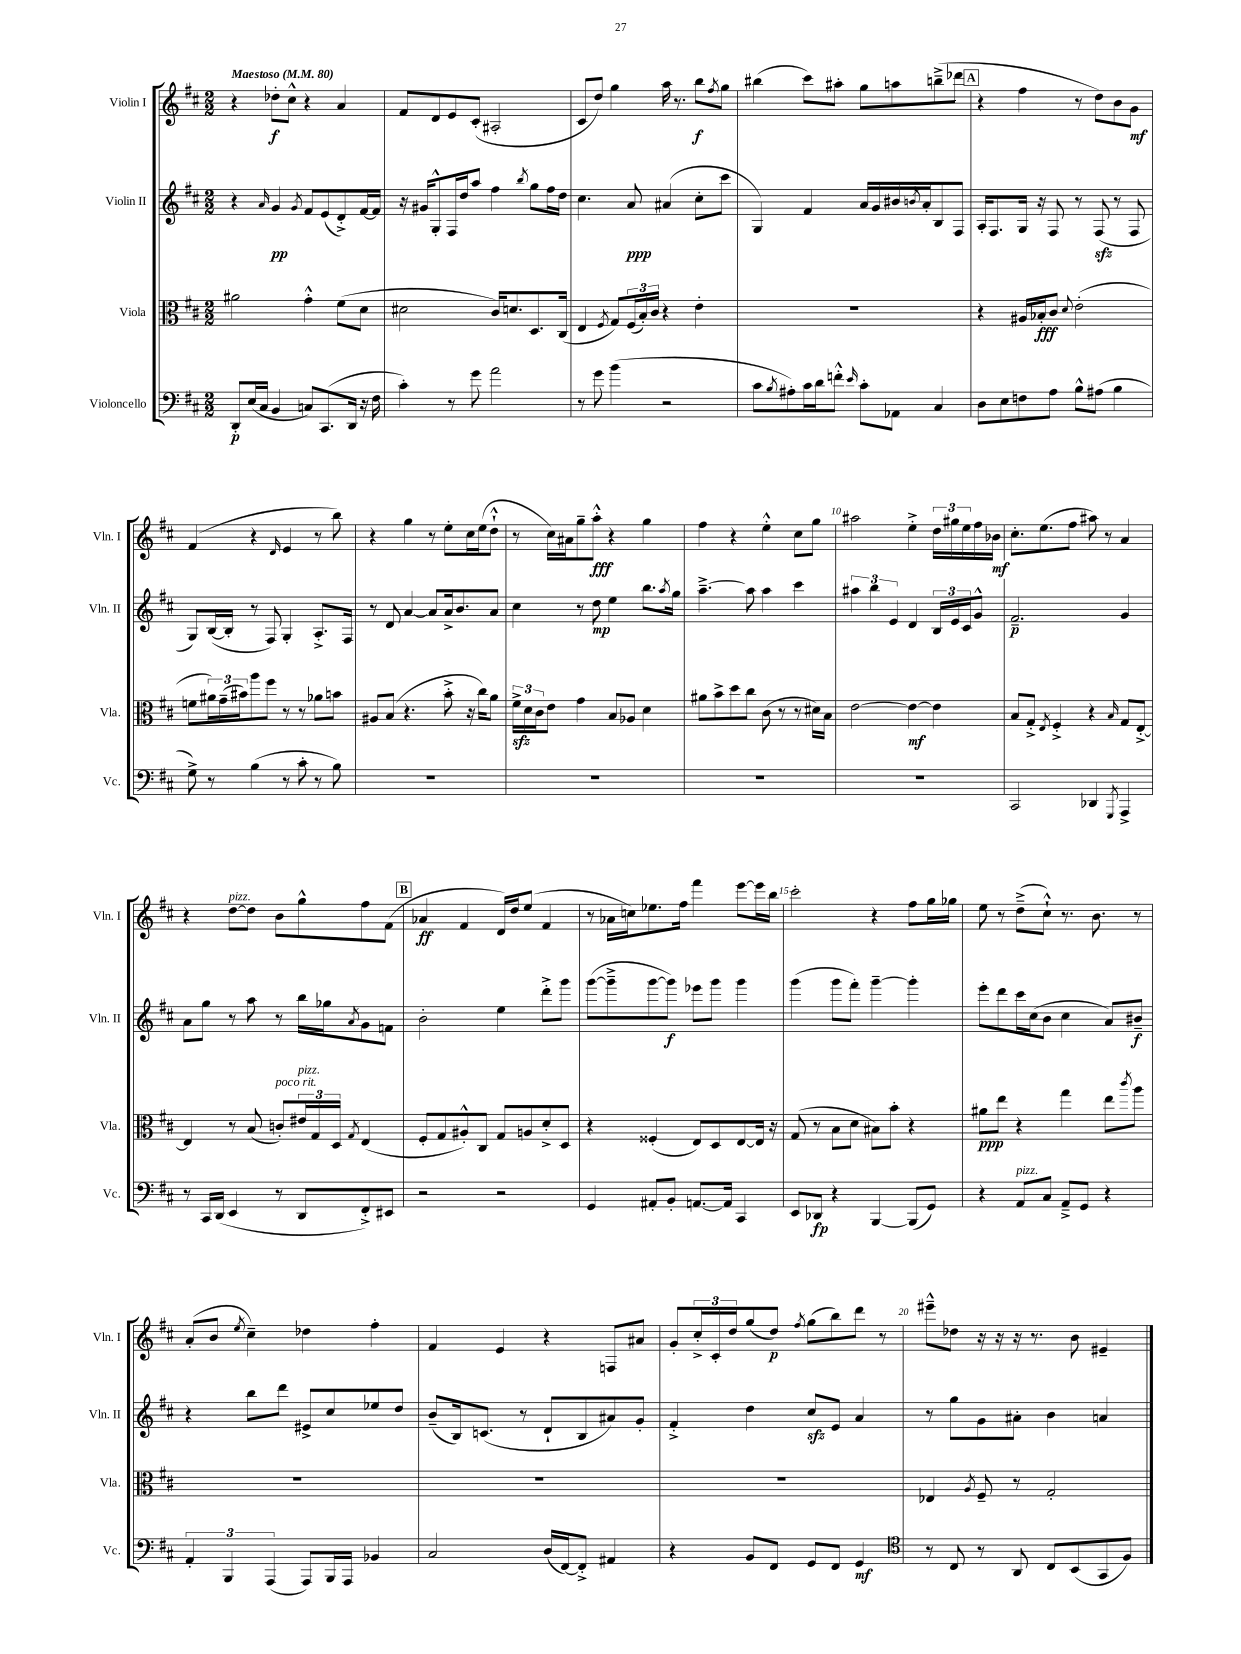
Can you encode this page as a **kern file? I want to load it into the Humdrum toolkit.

**kern	**kern	**kern	**kern
*staff4	*staff3	*staff2	*staff1
*clefF4	*clefC3	*clefG2	*clefG2
*k[f#c#]	*k[f#c#]	*k[f#c#]	*k[f#c#]
*M2/2	*M2/2	*M2/2	*M2/2
*MM80	*MM80	*MM80	*MM80
8DD'	2a#	4r	4r
(16E	.	.	.
16C#	.	.	.
.	.	16qqa	.
4BB	.	4g	8dd-'
.	.	.	8cc#^^
.	.	8qg	.
8C)	4g'^^	8f#	4r
(8.CC#	.	(8e	.
.	(8f#	8d'^)	4a
16DD	.	.	.
16r	8d	[16f#	.
16F#	.	16f#]	.
=	=	=	=
4c#')	2d#	16r	8f#
.	.	16g#	.
.	.	8G'^^	8d
8r	.	16F#	8e
.	.	16dd	.
8g	.	8aa	(8c#'
2a	16c#)	4ff#	2A#'
.	8.d	.	.
.	.	8qbb	.
.	8.D	8gg	.
.	.	16ff#	.
.	(16C#	16dd	.
=	=	=	=
8r	4E	4.cc#	8c#
8g	.	.	8dd)
.	8qF#	.	.
(4b	8G)	.	4gg
.	(24F#	8a	.
.	24B')	.	.
.	24c#	.	.
2r	4r	(4a#	16aa
.	.	.	8.r
.	4e'	8cc#'	8bb
.	.	.	8qff#
.	.	8ccc#	8gg
=	=	=	=
8c#	1r	4G)	(4bb#
8qB	.	.	.
8A#')	.	.	.
16c#	.	4f#	8ccc#)
16d	.	.	.
8f'^^	.	.	8aa#'
16qqe	.	.	.
8c#'	.	16a	8gg
.	.	16g	.
8AA-	.	16b#	8aa
.	.	8qb	.
.	.	16a'	.
4C#	.	8B	(8bb~^
.	.	8F#	8ddd-
=	=	=	=
8D	4r	16A'	4r
.	.	8.F#	.
8E	.	.	.
8F	16A#	16G	4ff#
.	16B-'	16r	.
8A	8c#	8F#	.
.	8qqd	.	.
8B^^	(2e'	8r	8r
(8A#	.	(8F#	8dd)
4B	.	8r	8b
.	.	8F#	8g
=	=	=	=
8G^)	8f	8G)	(4f#
8r	24a#)	([16B	.
.	(24g~	.	.
.	.	16B']	.
.	24b#)	.	.
(4B	8aa	8r	4r
.	8ff#	8F#)	.
.	.	.	16qqd
8r	8r	4G'	4e
8c#'	8r	.	.
8r	8a-	8.A'^	8r
8B)	8b	.	8bb)
.	.	16F#	.
=	=	=	=
1r	8A#	8r	4r
.	(8B	8d	.
.	4.r	[4a	4gg
.	.	8a]	8r
.	8b'^	16a^	8ee'
.	.	8.b	.
.	16r	.	16cc#
.	16cc#)	.	(16ee
.	8a	8a	8dd`^^
=	=	=	=
1r	24f#^	4cc#	8r
.	24d	.	.
.	24c#	.	.
.	8e	.	16cc#)
.	.	.	16a#
.	4g	8r	8gg~
.	.	8dd	8aa'^^
.	8B	4ee	4r
.	8A-	.	.
.	4d	8.bb	4gg
.	.	8qaa	.
.	.	16gg	.
=	=	=	=
1r	8a#	[4.aa~^	4ff#
.	8b^	.	.
.	8dd	.	4r
.	8cc#	8aa]	.
.	(8c#	4aa	4ee'^^
.	8r	.	.
.	8r	4ccc#	8cc#
.	16d#)	.	8gg
.	16B	.	.
=	=	=	=
1r	[2e	6aa#	2aa#
.	.	6bb	.
.	.	6e	.
.	4e_	4d	4ee'^
.	4e]	24B	24dd
.	.	24e	24gg#
.	.	24c#	24ee
.	.	8g^^	16ff#
.	.	.	16b-
=	=	=	=
2CC#	8B	2.f#~	8.cc#'
.	8G'^	.	.
.	.	.	(8.ee
.	8qE	.	.
.	4F#'^	.	.
.	.	.	8ff#
4DD-	4r	.	8aa#)
.	.	.	8r
8qGGG	16qqB	.	.
4AAA^	8G	4g	4a
.	[8E'^	.	.
=	=	=	=
8r	4E]	8a	4r
16CC#	.	8gg	.
(16DD	.	.	.
4EE	8r	8r	[8dd
.	(8B	8aa	8dd]
8r	8c')	8r	8b
8DD	24e#	16bb	8gg^^
.	24G	.	.
.	.	16gg-	.
.	24D	.	.
.	8qG	8qa	.
8FF#'^)	(4E	8g	8ff#
8EE#	.	8f	(8f#
=	=	=	=
2r	8F#'	2b'	4a-
.	8G	.	.
.	8A#'^^)	.	4f#
.	8C#	.	.
2r	8G	4ee	16d)
.	.	.	16dd
.	8A	.	(8ee
.	8d'^	8ddd'^	4f#
.	8D	8ggg	.
=	=	=	=
4GG	4r	([8ggg	8r
.	.	8ggg~^]	16a-
.	.	.	16cc)
8AA#'	(4F##'	[8ggg	8.ee-
8BB'	.	8ggg])	.
.	.	.	16ff#
[8.AA	8E)	8eee-	4fff#
.	8D	8ggg	.
16AA]	.	.	.
4CC#	[8E	4ggg	[8eee
.	16E]	.	16eee]
.	16r	.	16bb
=	=	=	=
8EE	(8G	(4ggg	2ccc#'
8DD-	8r	.	.
4r	8B	8ggg	.
.	8d	8fff#')	.
[4BBB	8B#)	[4ggg~	4r
.	8b'	.	.
(8BBB]	4r	4ggg']	8ff#
8GG)	.	.	16gg
.	.	.	16gg-
=	=	=	=
4r	8a#	8eee'	8ee
.	8ee	8ddd	8r
8AA	4r	16ccc#	(8dd~^
.	.	(16cc#	.
8C#	.	8b	8cc#`^^)
8AA~^	4gg	4cc#	8.r
8GG	.	.	.
.	.	.	8.b
4r	8ee	8a)	.
.	8qccc#	.	.
.	8aa	8b#~	8r
=	=	=	=
6AA'	1r	4r	(8a'
.	.	.	8b
6BBB	.	.	.
.	.	.	8qee
.	.	8bb	4cc#~)
(6AAA	.	.	.
.	.	8ddd	.
8AAA)	.	8e#^	4dd-
16BBB	.	8cc#	.
16AAA	.	.	.
4BB-	.	8ee-	4ff#'
.	.	8dd	.
=	=	=	=
2C#	1r	(8b~	4f#
.	.	16B)	.
.	.	(8.c	.
.	.	.	4e
.	.	8r	.
(16D	.	8d`	4r
[16FF#)	.	.	.
8FF#'^]	.	8B	.
4AA#	.	8a#)	8F
.	.	8g'	8a#
=	=	=	=
4r	1r	4f#'^	8g'
.	.	.	24cc#'^
.	.	.	24c#'
.	.	.	24dd
8BB	.	4dd	(8gg
8FF#	.	.	8dd)
.	.	.	8qff#
8GG	.	8cc#	(8gg
8FF#	.	8e	8bb)
4GG	.	4a	8ddd
.	.	.	8r
=	=	=	=
*clefC4	*	*	*
8r	4E-	8r	8eee#~^^
8C#	.	8gg	8dd-
.	8qA	.	.
8r	8F#~	8g	16r
.	.	.	16r
8AA	8r	8a#'	16r
.	.	.	8.r
8C#	2G'	4b	.
(8BB	.	.	8b
8GG	.	4a	4e#~
8F#)	.	.	.
==	==	==	==
*-	*-	*-	*-
